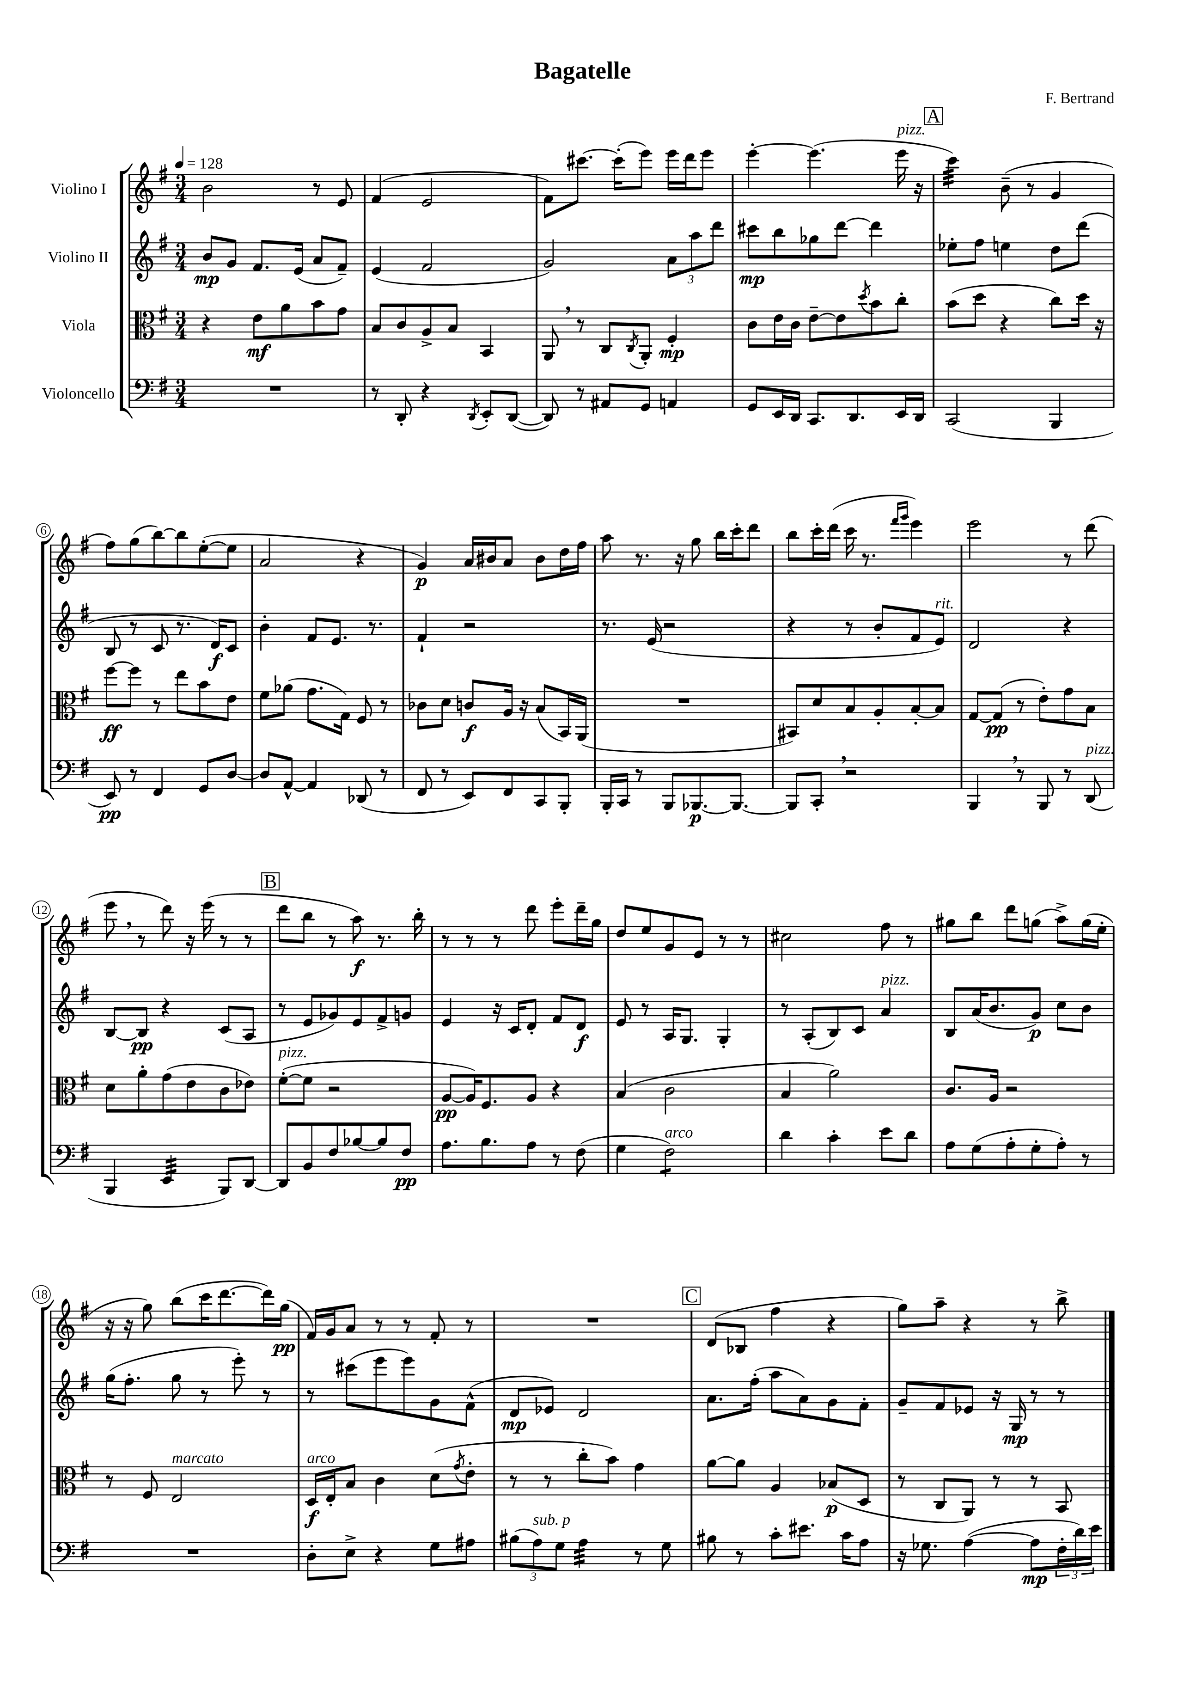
\header { title = "Bagatelle" composer = "F. Bertrand" }
<<
\new StaffGroup <<
\new Staff = "s0" \with { instrumentName = "Violino I" } {
    \clef treble \key g \major \numericTimeSignature \time 3/4 \tempo 4 = 128
    b'2 r8 e'8 |
    fis'4( e'2 |
    fis'8) cis'''8.~ cis'''16-.( e'''8) e'''16 d'''16 e'''8 |
    e'''4~-. e'''4.( e'''16^\markup { \italic "pizz." } r16 |
    \mark \markup { \box "A" } c'''4:32) b'8--( r8 g'4 |
    fis''8) g''8( b''8~) b''8 e''8~-.( e''8 |
    a'2 r4 |
    g'4\p) a'16 bis'16 a'8 bis'8 d''16 fis''16 |
    a''8 r8. r16 g''8 b''16 c'''16-. d'''8 |
    b''8 c'''16-. d'''16( c'''16 r8. \grace { fis'''16 g'''16 } e'''4) |
    e'''2 r8 d'''8( |
    e'''8 \breathe r8 d'''8) r16 e'''16( r8 r8 |
    \mark \markup { \box "B" } d'''8 b''8 r8 a''8\f) r8. b''16-. |
    r8 r8 r8 d'''8 e'''8-. d'''16-- g''16 |
    d''8 e''8 g'8 e'8 r8 r8 |
    cis''2 fis''8 r8 |
    gis''8 b''8 d'''8 g''8( a''8->) g''16( e''16-. |
    r16 r16 g''8) b''8( c'''16 d'''8.~ d'''16) g''16\pp( |
    fis'16) g'16 a'8 r8 r8 fis'8-. r8 |
    R2. |
    \mark \markup { \box "C" } d'8( bes8 fis''4 r4 |
    g''8) a''8-- r4 r8 b''8-> \bar "|." |
}
\new Staff = "s1" \with { instrumentName = "Violino II" } {
    \clef treble \key g \major \numericTimeSignature \time 3/4
    b'8\mp g'8 fis'8. e'16( a'8 fis'8--) |
    e'4( fis'2 |
    g'2) \tuplet 3/2 { a'8 a''8 d'''8 } |
    cis'''8\mp b''8 ges''8 d'''8~ d'''4 |
    \mark \markup { \box "A" } ees''8-. fis''8 e''4 d''8 d'''8( |
    b8 r8 c'8 r8. d'16\f) c'8 |
    b'4-. fis'8 e'8. r8. |
    fis'4-! r2 |
    r8. e'16( r2 |
    r4 r8 b'8-. fis'8 e'8^\markup { \italic "rit." }) |
    d'2 r4 |
    b8~ b8\pp r4 c'8( a8 |
    \mark \markup { \box "B" } r8 e'8 ges'8) e'8 fis'8-> g'8 |
    e'4 r16 c'16 d'8-. fis'8 d'8\f |
    e'8 r8 a16 g8. g4-. |
    r8 a8-.( b8) c'8 a'4^\markup { \italic "pizz." } |
    b8 a'16( b'8. g'8\p) c''8 b'8 |
    g''16( fis''8.-. g''8 r8 e'''8-.) r8 |
    r8 cis'''8( e'''8 e'''8) g'8 fis'8-^( |
    d'8\mp ees'8) d'2 |
    \mark \markup { \box "C" } a'8. fis''16-.( a''8 a'8) g'8 fis'8-. |
    g'8-- fis'8 ees'8 r16 g16\mp r8 r8 \bar "|." |
}
\new Staff = "s2" \with { instrumentName = "Viola" } {
    \clef alto \key g \major \numericTimeSignature \time 3/4
    r4 e'8\mf a'8 b'8 g'8 |
    b8 c'8 a8-> b8 b,4 |
    a,8 \breathe r8 c8 \acciaccatura { c8 } a,8-. fis4-.\mp |
    c'8 e'16 c'16 e'8~-- e'8 \acciaccatura { d''8 } b'8 c''8-. |
    \mark \markup { \box "A" } b'8( d''8 r4 c''8) d''16 r16 |
    fis''8~\ff fis''8 r8 e''8 b'8 e'8 |
    fis'8 aes'8( g'8. g16) fis8 r8 |
    ces'8 d'8 c'8\f a16 r16 b8( b,16) a,16( |
    R2. |
    bis,8) d'8 b8 a8-. b8~-. b8 |
    g8~ g8\pp( r8 e'8-.) g'8 b8 |
    d'8 a'8-. g'8( e'8 c'8 ees'8) |
    \mark \markup { \box "B" } fis'8~-.^\markup { \italic "pizz." }( fis'8 r2 |
    a8~\pp a16) fis8. a8 r4 |
    b4( c'2 |
    b4 a'2) |
    c'8. a16 r2 |
    r8 fis8 e2^\markup { \italic "marcato" } |
    d16\f^\markup { \italic "arco" } e16-. b8 c'4 d'8( \acciaccatura { g'8 } e'8-. |
    r8 r8 c''8-. b'8) g'4 |
    \mark \markup { \box "C" } a'8~ a'8 a4 bes8\p( d8 |
    r8 c8 a,8) r8 r8 b,8 \bar "|." |
}
\new Staff = "s3" \with { instrumentName = "Violoncello" } {
    \clef bass \key g \major \numericTimeSignature \time 3/4
    R2. |
    r8 d,8-. r4 \acciaccatura { d,8 } e,8-. d,8~( |
    d,8) r8 ais,8 g,8 a,4 |
    g,8 e,16 d,16 c,8. d,8. e,16 d,16 |
    \mark \markup { \box "A" } c,2( b,,4 |
    e,8\pp) r8 fis,4 g,8 d8~ |
    d8 a,8~-^ a,4 des,8( r8 |
    fis,8 r8 e,8) fis,8 c,8 b,,8-. |
    b,,16-. c,16 r8 b,,8 bes,,8.~\p bes,,8.~ |
    bes,,8 c,8-. \breathe r2 |
    b,,4 \breathe r8 b,,8 r8 d,8^\markup { \italic "pizz." }( |
    b,,4 e,4:32 b,,8) d,8~ |
    \mark \markup { \box "B" } d,8 b,8 fis8 bes8~ bes8 fis8\pp |
    a8. b8. a8 r8 fis8( |
    g4 fis2:8^\markup { \italic "arco" }) |
    d'4 c'4-. e'8 d'8 |
    a8 g8( a8-. g8-. a8-.) r8 |
    R2. |
    d8-. e8-> r4 g8 ais8 |
    \tuplet 3/2 { bis8( a8^\markup { \italic "sub. p" }) g8 } a4:32 r8 g8 |
    \mark \markup { \box "C" } bis8 r8 c'8-. eis'8. c'16 a8 |
    r16 ges8. a4~( a8\mp \tuplet 3/2 { fis16-. d'16) e'16 } \bar "|." |
}
>>
>>
\layout { \context { \Score \override BarNumber.stencil = #(make-stencil-circler 0.1 0.3 ly:text-interface::print) } }
